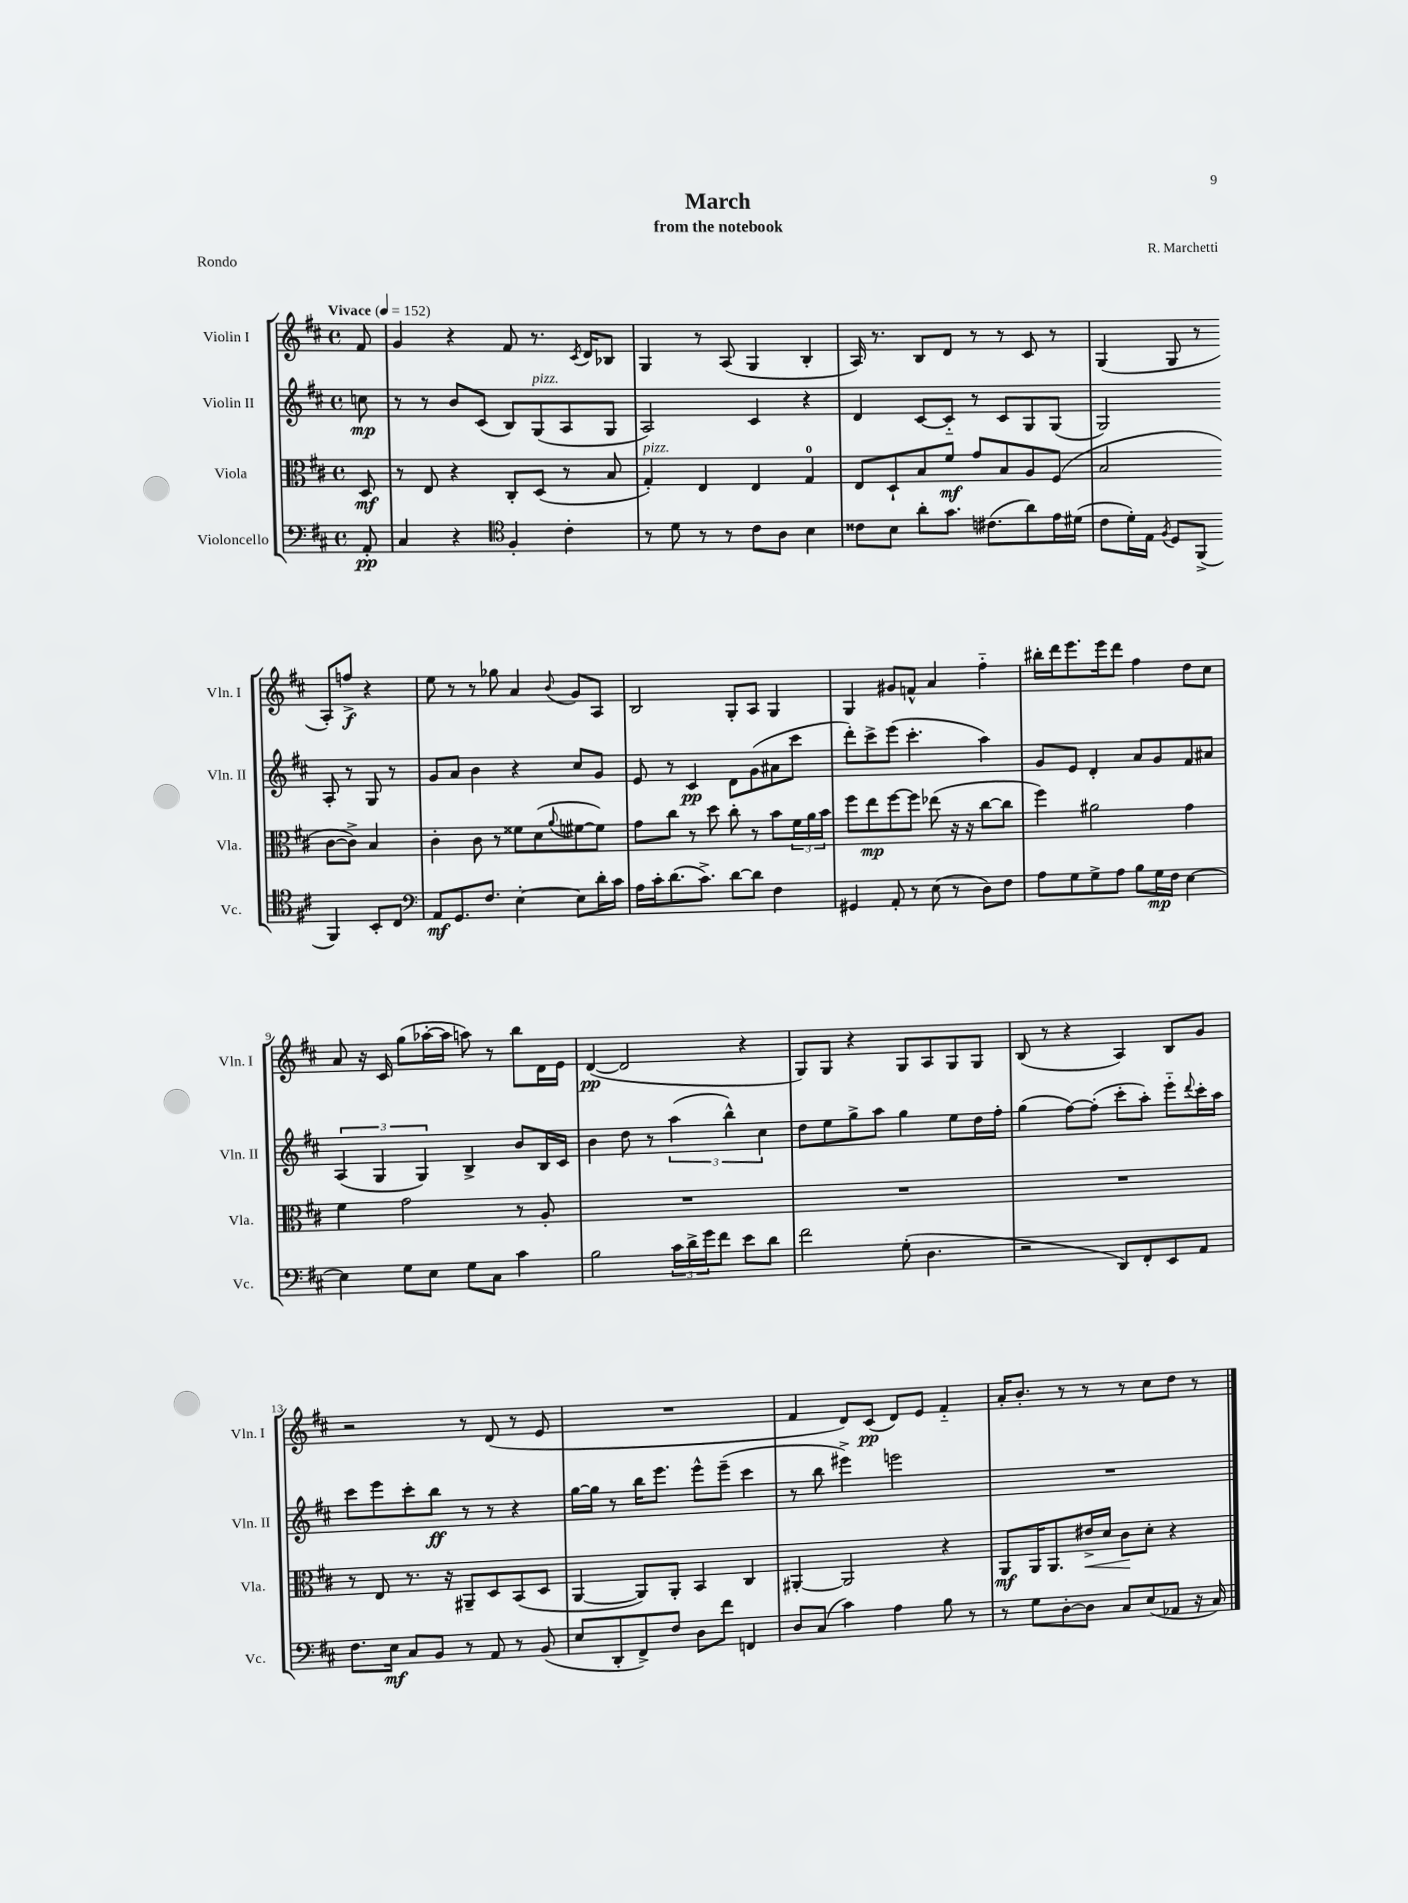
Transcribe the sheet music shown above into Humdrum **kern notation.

**kern	**dynam	**kern	**dynam	**kern	**dynam	**kern	**dynam
*part4	*part4	*part3	*part3	*part2	*part2	*part1	*part1
*staff4	*staff4	*staff3	*staff3	*staff2	*staff2	*staff1	*staff1
*I"Violoncello	*	*I"Viola	*	*I"Violin II	*	*I"Violin I	*
*I'Vc.	*	*I'Vla.	*	*I'Vln. II	*	*I'Vln. I	*
*clefF4	*	*clefC3	*	*clefG2	*	*clefG2	*
*k[f#c#]	*	*k[f#c#]	*	*k[f#c#]	*	*k[f#c#]	*
*M4/4	*	*M4/4	*	*M4/4	*	*M4/4	*
*met(c)	*	*met(c)	*	*met(c)	*	*met(c)	*
*MM152	*	*MM152	*	*MM152	*	*MM152	*
=	=	=	=	=	=	=	=
!	!	!	!	!	!	!LO:TX:a:B:t=Vivace	!
8AA'/	pp	8D/	mf	8ccn\	mp	8f#/	.
=1	=1	=1	=1	=1	=1	=1	=1
4C#/	.	8r	.	8r	.	4g/	.
.	.	8E/	.	8r	.	.	.
4r	.	4r	.	8b/L	.	4r	.
.	.	.	.	(8c#/J	.	.	.
*clefC4	*	*	*	*	*	*	*
4F#'/	.	8C#'/L	.	8B/L)	.	8f#/	.
!	!	!	!	!LO:TX:a:i:t=pizz.	!	!	!
.	.	(8D/J	.	(8G/	.	8.r	.
4c#'\	.	8r	.	8A/	.	.	.
.	.	.	.	.	.	8qc#/	.
.	.	.	.	.	.	16d/KL	.
.	.	8B/	.	8G/J	.	8B-X/J	.
=2	=2	=2	=2	=2	=2	=2	=2
!	!	!LO:TX:a:i:t=pizz.	!	!	!	!	!
8r	.	4G'/)	.	2A/)	.	4G/	.
8d\	.	.	.	.	.	.	.
8r	.	4E/	.	.	.	8r	.
8r	.	.	.	.	.	(8A/	.
8c#\L	.	4E/	.	4c#/	.	4G/	.
8A\J	.	.	.	.	.	.	.
4B\	.	4G/	.	4r	.	4B'/	.
=3	=3	=3	=3	=3	=3	=3	=3
8c##X\L	.	8E/L	.	4d/	.	16A/)	.
.	.	.	.	.	.	8.r	.
8B\J	.	8D`/	.	.	.	.	.
8a'\L	.	8B/	.	[8c#/L	.	8B/L	.
8.g\J	.	8f#/J	mf	8c#/J]	.	8d/J	.
.	.	8g/L	.	8r	.	8r	.
(8.c#X\L	.	.	.	.	.	.	.
.	.	8B/	.	8c#/L	.	8r	.
8a\)	.	8A/	.	8G/	.	8c#/	.
16e\L	.	(8F#/J	.	(8G/J	.	8r	.
(16d#X\JJ	.	.	.	.	.	.	.
=4	=4	=4	=4	=4	=4	=4	=4
8c#\L	.	2B/	.	2G/)	.	(4G/	.
16d'\L)	.	.	.	.	.	.	.
16E\JJ	.	.	.	.	.	.	.
8qF#/	.	.	.	.	.	.	.
8D/L	.	.	.	.	.	8G/	.
(8FF#^/J	.	.	.	.	.	8r	.
4FF#/)	.	[8c#\L	.	8A'/	.	8A'/L)	.
.	.	8c#^\J])	.	8r	.	8ffn^/J	f
8BB'/L	.	4B/	.	8G/	.	4r	.
8C#/J	.	.	.	8r	.	.	.
!!LO:LB:g=z
=5	=5	=5	=5	=5	=5	=5	=5
*clefF4	*	*	*	*	*	*	*
8AA/L	mf	4c#'\	.	8g/L	.	8ee\	.
8.GG/	.	.	.	8a/J	.	8r	.
.	.	8c#\	.	4b\	.	8r	.
8.F#/J	.	.	.	.	.	.	.
.	.	8r	.	.	.	8gg-X\	.
[4E'\	.	8f##X\L	.	4r	.	4a/	.
.	.	(8d\	.	.	.	.	.
.	.	8qqa/	.	.	.	8qqb/	.
8E\L]	.	[8f#X\	.	8cc#/L	.	8g/L	.
16d'\L	.	8f#\J])	.	8g/J	.	8A/J	.
16c#\JJ	.	.	.	.	.	.	.
=6	=6	=6	=6	=6	=6	=6	=6
16A\LL	.	8g\L	.	8e/	.	2B/	.
16c#'\J	.	.	.	.	.	.	.
(8.d\	.	8cc#\J	.	8r	.	.	.
.	.	8r	.	4c#/	pp	.	.
8.c#^\J)	.	.	.	.	.	.	.
.	.	8dd\	.	.	.	.	.
[8d\L	.	8cc#'\	.	8d\L	.	8G'/L	.
8d\J]	.	8r	.	(8g\	.	8A/J	.
4F#\	.	8b\L	.	8a#X\	.	4G/	.
.	.	24f#\L	.	8ccc#\J	.	.	.
.	.	24a\	.	.	.	.	.
.	.	24b\JJ	.	.	.	.	.
=7	=7	=7	=7	=7	=7	=7	=7
4GG#X/	.	8ff#\L	.	8ddd'\L)	.	4G/	.
.	.	8ee\	mp	8ccc#^\	.	.	.
8AA'/	.	[8ff#\	.	(8eee\J	.	8g#X/L	.
8r	.	8ff#\J]	.	4.ccc#'\	.	8fn^^/J	.
(8E\	.	(8ee-X\	.	.	.	4a/	.
8r	.	16r	.	.	.	.	.
.	.	16r	.	.	.	.	.
8D\L)	.	[8cc#\L	.	4aa\)	.	4ff#\	.
8F#\J	.	8cc#\J]	.	.	.	.	.
=8	=8	=8	=8	=8	=8	=8	=8
8A\L	.	4ff#\)	.	8g/L	.	16bb#X'\LL	.
.	.	.	.	.	.	16ddd\J	.
8G\	.	.	.	8e/J	.	8.eee\	.
8G^\	.	2a#X\	.	4d'/	.	.	.
.	.	.	.	.	.	16eee\k	.
8A\J	.	.	.	.	.	8ddd\J	.
8B\L	.	.	.	8a/L	.	4ff#\	.
16G\L	mp	.	.	8g/	.	.	.
16F#\JJ	.	.	.	.	.	.	.
[4E\	.	4g\	.	8f#/	.	8dd\L	.
.	.	.	.	8a#X/J	.	8cc#\J	.
!!LO:LB:g=z
=9	=9	=9	=9	=9	=9	=9	=9
4E\]	.	4f#\	.	(6A/	.	8a/	.
.	.	.	.	.	.	16r	.
.	.	.	.	6G/	.	.	.
.	.	.	.	.	.	16c#/	.
8G\L	.	2g\	.	.	.	(8gg\L	.
.	.	.	.	6G/)	.	.	.
8E\J	.	.	.	.	.	[16aa-X'\L	.
.	.	.	.	.	.	16aa-\JJ]	.
8G\L	.	.	.	4B^/	.	8aan\)	.
8C#\J	.	.	.	.	.	8r	.
4c#\	.	8r	.	8b/L	.	8bb\L	.
.	.	8A'/	.	16B/L	.	16d\L	.
.	.	.	.	16c#/JJ	.	16e\JJ	.
=10	=10	=10	=10	=10	=10	=10	=10
2B\	.	1r	.	4b\	.	([4d/	pp
.	.	.	.	8dd\	.	2d/]	.
.	.	.	.	8r	.	.	.
24c#\LL	.	.	.	(6aa\	.	.	.
24d^\	.	.	.	.	.	.	.
24g\J	.	.	.	.	.	.	.
8f#\J	.	.	.	.	.	.	.
.	.	.	.	6bb^^\)	.	.	.
8e\L	.	.	.	.	.	4r	.
.	.	.	.	6cc#\	.	.	.
8d\J	.	.	.	.	.	.	.
=11	=11	=11	=11	=11	=11	=11	=11
2f#\	.	1r	.	8dd\L	.	8G/L)	.
.	.	.	.	8ee\	.	8G/J	.
.	.	.	.	8gg^\	.	4r	.
.	.	.	.	8aa\J	.	.	.
(8G'\	.	.	.	4gg\	.	8G/L	.
4.D\	.	.	.	.	.	8A/	.
.	.	.	.	8ee\L	.	8G/	.
.	.	.	.	16dd\L	.	8G/J	.
.	.	.	.	16ff#'\JJ	.	.	.
=12	=12	=12	=12	=12	=12	=12	=12
2r	.	1r	.	(4gg\	.	(8B/	.
.	.	.	.	.	.	8r	.
.	.	.	.	[8ff#\L)	.	4r	.
.	.	.	.	(8ff#'\J]	.	.	.
8DD/L)	.	.	.	8ccc#'\L	.	4A/)	.
8FF#'/	.	.	.	8aa'\J)	.	.	.
8EE/	.	.	.	8eee\L	.	8B/L	.
.	.	.	.	8qqddd/	.	.	.
8AA/J	.	.	.	16ccc#'\L	.	8g/J	.
.	.	.	.	16aa\JJ	.	.	.
!!LO:LB:g=z
=13	=13	=13	=13	=13	=13	=13	=13
8.F#\L	.	8r	.	8ccc#\L	.	2r	.
.	.	8E/	.	8eee\	.	.	.
16E\Jk	mf	.	.	.	.	.	.
8C#/L	.	8.r	.	8ccc#'\	.	.	.
8BB/J	.	.	.	8bb\J	ff	.	.
.	.	16r	.	.	.	.	.
8r	.	8AA#X~/L	.	8r	.	8r	.
8AA/	.	8D/	.	8r	.	(8d/	.
8r	.	(8BB/	.	4r	.	8r	.
(8BB/	.	8D/J	.	.	.	8e/	.
=14	=14	=14	=14	=14	=14	=14	=14
8E/L	.	[4AA/	.	[16gg\LL	.	1r	.
.	.	.	.	16gg\JJ]	.	.	.
8DD'/	.	.	.	8r	.	.	.
8FF#^/)	.	8AA/L])	.	16bb\KL	.	.	.
.	.	.	.	8.eee\J	.	.	.
8F#/J	.	8AA'/J	.	.	.	.	.
8D\L	.	4BB/	.	8eee^^\L	.	.	.
8f#\J	.	.	.	(8eee~\J	.	.	.
4FFn/	.	4C#/	.	4ccc#\	.	.	.
=15	=15	=15	=15	=15	=15	=15	=15
8D/L	.	[4AA#X'/	.	8r	.	4f#/	.
(8C#/J	.	.	.	8bb\	.	.	.
4c#\)	.	2AA#/]	.	4eee#X^\)	.	8d/L)	.
.	.	.	.	.	.	(8c#/J	pp
4A\	.	.	.	2eeen\	.	8d/L)	.
.	.	.	.	.	.	8e/J	.
8B\	.	4r	.	.	.	4f#/	.
8r	.	.	.	.	.	.	.
=16	=16	=16	=16	=16	=16	=16	=16
8r	.	8AA/L	mf	1r	.	16a'/KL	.
.	.	.	.	.	.	8.b'/J	.
8G\L	.	16AA/K	.	.	.	.	.
.	.	8.AA/	.	.	.	.	.
[8D'\	.	.	.	.	.	8r	.
!	!	!	!LO:HP:b	!	!	!	!
8D\J]	.	16e#X^/L	<	.	.	8r	.
.	.	16d/JJ	.	.	.	.	.
8C#/L	.	8c#\L	.	.	.	8r	.
(8E/	.	8d'\J	[	.	.	8cc#\L	.
8AA-X/J	.	4r	.	.	.	8dd\J	.
16r	.	.	.	.	.	8r	.
16C#/)	.	.	.	.	.	.	.
==	==	==	==	==	==	==	==
*-	*-	*-	*-	*-	*-	*-	*-
